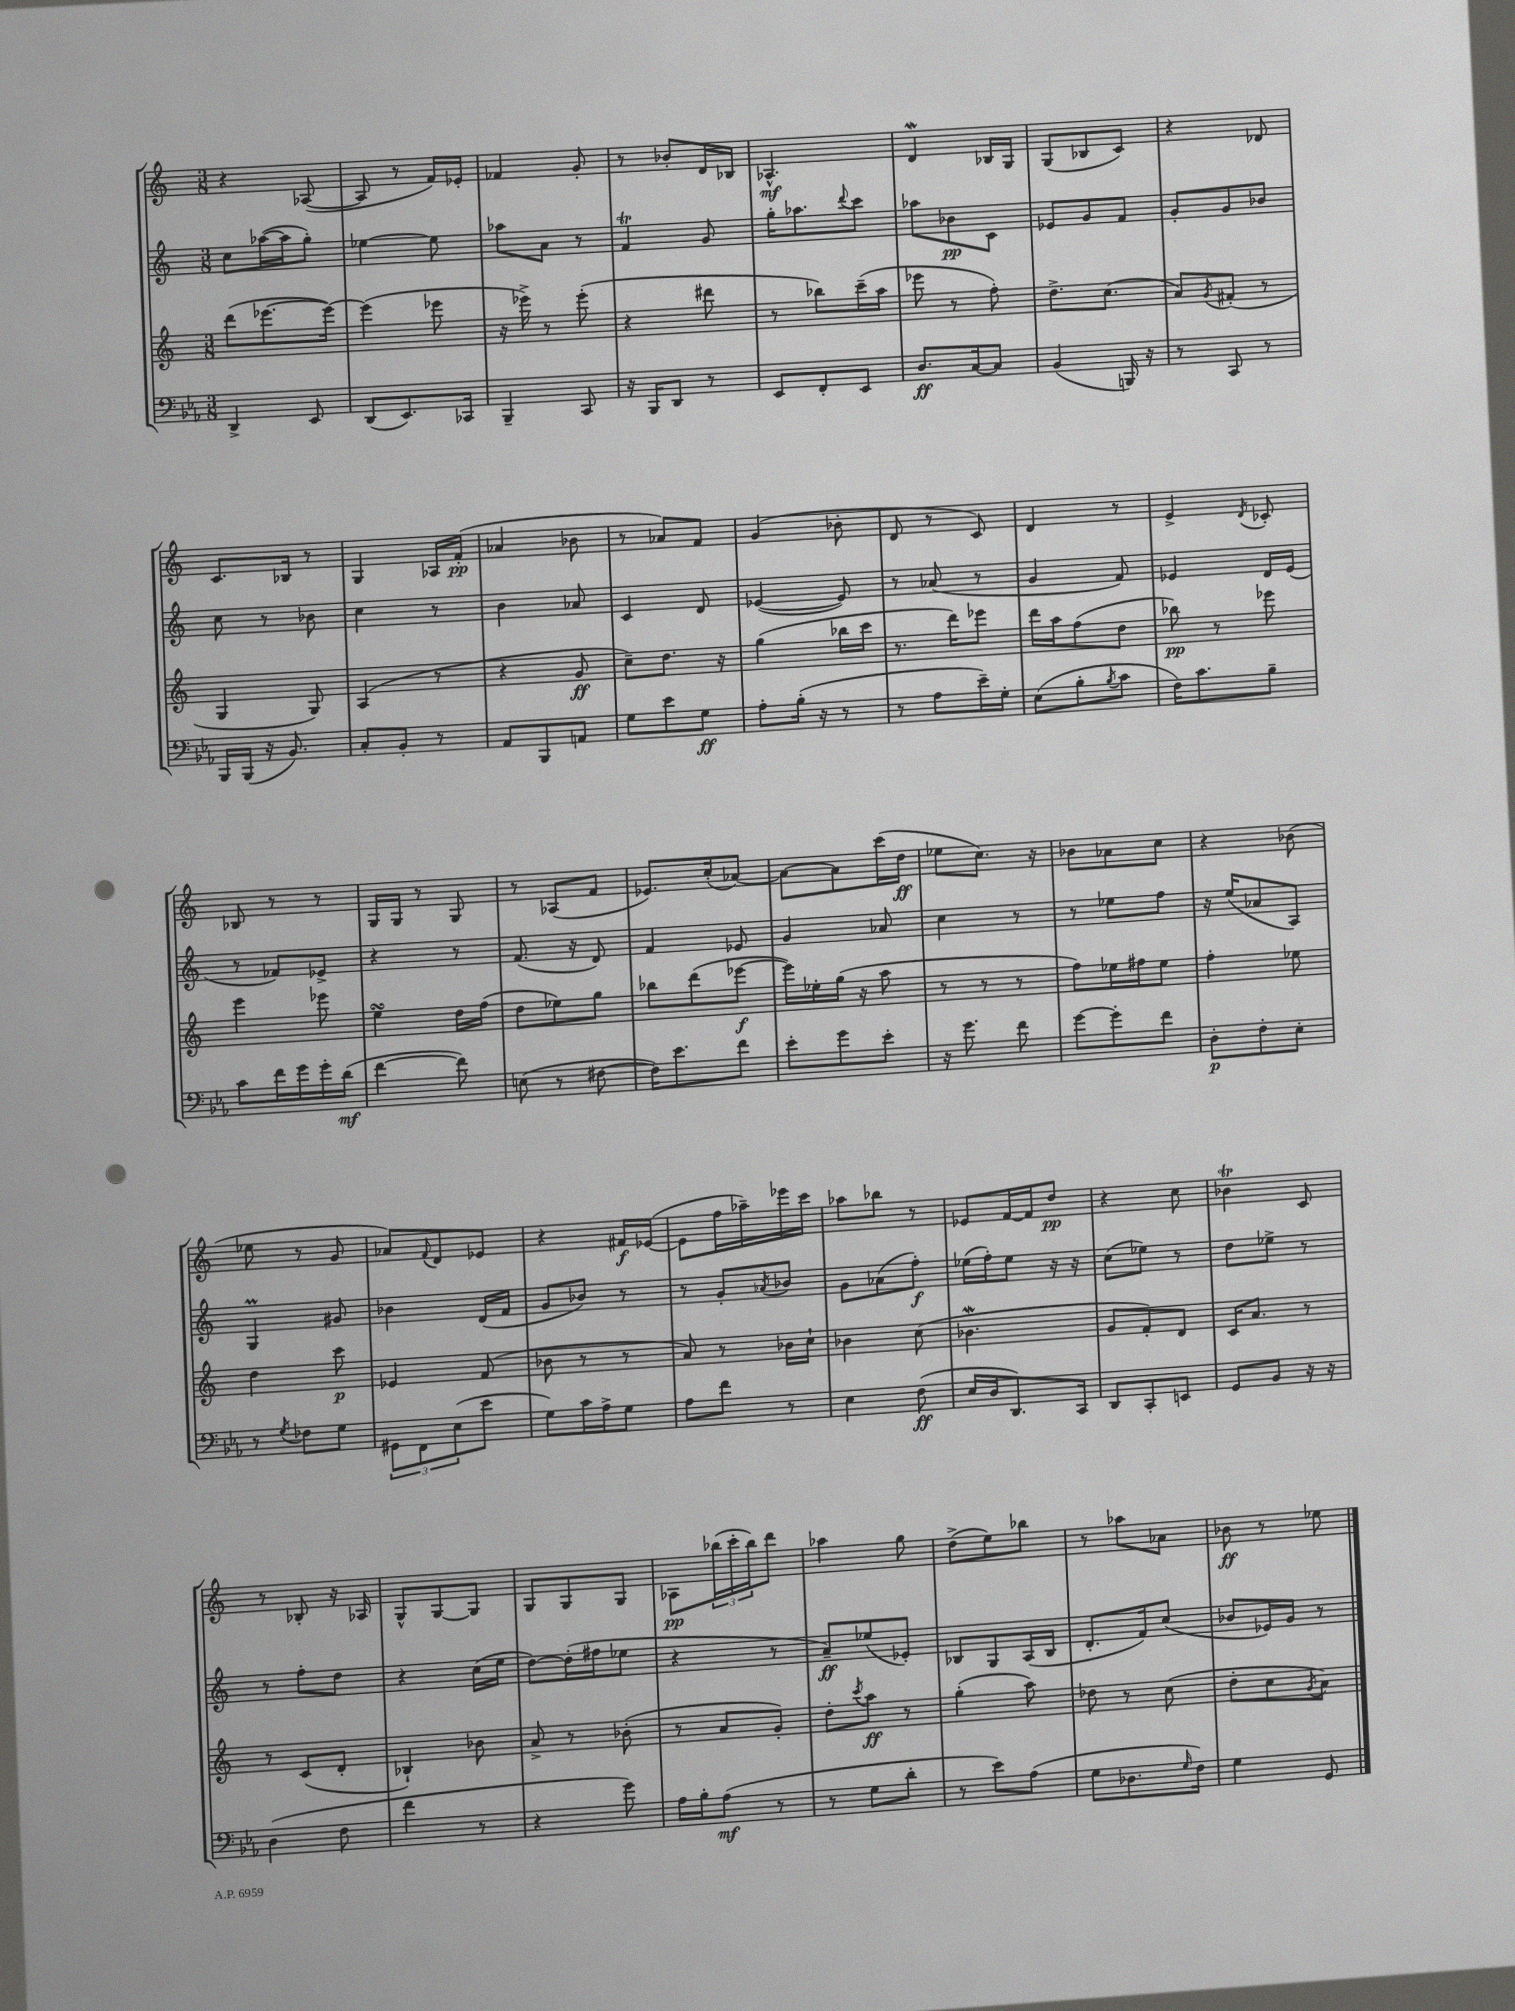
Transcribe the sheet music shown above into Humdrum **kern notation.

**kern	**kern	**kern	**kern
*staff4	*staff3	*staff2	*staff1
*clefF4	*clefG2	*clefG2	*clefG2
*k[b-e-a-]	*k[]	*k[]	*k[]
*M3/8	*M3/8	*M3/8	*M3/8
4DD^	(8ddd	8cc	4r
.	[8.eee-	([16aa-	.
.	.	16aa-]	.
8EE-	.	8gg')	([8A-
.	16eee-_)	.	.
=	=	=	=
(8DD	(4eee-]	[4ee-	8A-]
8.EE-)	.	.	8r
.	8eee-	8ee-]	16f)
16CC-	.	.	16e-'
=	=	=	=
4BBB-~	16r	8aa-	4f-
.	16eee-^)	.	.
.	8r	8a	.
8CC	(8eee-'	8r	8g'
=	=	=	=
16r	4r	4f	8r
16BBB-	.	.	.
8DD	.	.	8b-'
8r	8ddd#	8g	16d
.	.	.	16B-
=	=	=	=
8EE-	8r	16gg'	4.A-^^
.	.	8.aa-	.
8FF'	8bb-)	.	.
.	.	8qqddd	.
8EE-	(16ccc~	8ccc	.
.	16aa	.	.
=	=	=	=
8.D	8eee-	8aa-	4d
.	8r	8b-	.
[16C	.	.	.
8C]	8ff')	8c	16B-
.	.	.	16G
=	=	=	=
(4BB-	8.dd^	8e-	(8G
.	.	8g	8B-
.	(8.cc	.	.
16BBB)	.	8f	8c)
16r	.	.	.
=	=	=	=
8r	8a)	8g'	4r
.	8qg	.	.
8CC	(8f#'	8g	.
8r	8r	8b-	8d-
=	=	=	=
16BBB-	4G	8cc	8.c
(16BBB-	.	.	.
16r	.	8r	.
8.BB-)	.	.	16B-
.	8G)	8b-	8r
=	=	=	=
8C'	(4A	4cc	4G
8BB-'	.	.	.
8r	8r	8r	16A-
.	.	.	(16f'
=	=	=	=
8AA-	4r	4b	4a-
8BBB-	.	.	.
8AA	8g	8a-	8b-
=	=	=	=
8G	8cc~)	4c	8r
8e-	8.dd	.	8a-)
8G	.	8d	8f
.	16r	.	.
=	=	=	=
8A-'	(4gg	([4e-	(4g
(16B-'	.	.	.
16r	.	.	.
8r	16bb-	8e-])	8b-'
.	16ccc	.	.
=	=	=	=
8r	8.r	8r	8d
8A-	.	(8a-	8r
.	16ddd)	.	.
16e-~)	8eee-	8r	8c)
16G'	.	.	.
=	=	=	=
(8E-	16ddd	4g	4d
.	16aa	.	.
8B-'	(8ff	.	.
8qB-	.	.	.
8c	8dd	8f)	8r
=	=	=	=
16F)	8bb-)	4e-	4e^
8.c	.	.	.
.	8r	.	.
.	.	.	8qd
8B-~	8eee-	16d	8c-'
.	.	(16e-	.
=	=	=	=
8c	4eee	8r	8B-
16f	.	8f-)	8r
16g	.	.	.
16g'	8eee-	8e-^	8r
(16d	.	.	.
=	=	=	=
[4f	4ee	4r	16G
.	.	.	16G
.	.	.	8r
8f])	16dd	8r	8G
.	(16ff	.	.
=	=	=	=
(8E	8dd	(8.f	8r
8r	8ee-)	.	(8A-
.	.	16r	.
[8F#	8gg	8d)	8f
=	=	=	=
16F#])	8bb-	4f	8.e-)
8.e-	.	.	.
.	(8ddd	.	.
.	.	.	(16cc'
8f	[8eee-	8e-	[8a-)
=	=	=	=
8e-'	16eee-])	4g	8a-_
.	16ee-'	.	.
8g	(16gg	.	8a-]
.	16r	.	.
8e-'	8aa	8a-	(16ccc
.	.	.	16dd
=	=	=	=
16r	8r	4cc	8ee-
8.g	.	.	.
.	8r	.	8.cc)
8f	8r	8r	.
.	.	.	16r
=	=	=	=
[8g	8ff)	8r	8b-
8g']	16ee-	8ee-	8a-
.	16ff#	.	.
8f	8ee-	8ff	8cc
=	=	=	=
8D'	4ff'	16r	4r
.	.	(16ee	.
8F'	.	8a-	.
8E-'	8ee-	8A)	(8b-
=	=	=	=
8r	4dd	4G	8ee-
8qG	.	.	.
8F-	.	.	8r
8G	8ccc	8g#	8g
=	=	=	=
12GG#	4e-	4b-	8a-)
12FF	.	.	.
.	.	.	8qqf
.	.	.	8d
(12E-	.	.	.
8e-	(8f	(16d	8e-
.	.	16f	.
=	=	=	=
8G)	8b-	8g	4r
16c	8r	8b-)	.
16A-^	.	.	.
8G	8r	8r	16f#
.	.	.	([16e-
=	=	=	=
8A-	8a)	8r	8e-]
8f	8r	8g'	16ff
.	.	.	16aa-~)
.	.	8qa-	.
8r	16b-	8b-	16eee-
.	16cc`	.	16ccc
=	=	=	=
4E-	4b-	8g	8aa-
.	.	(8a-	8bb-
(8F	(8cc	8ff')	8r
=	=	=	=
16E-	4.b-	(16ee-	8e-
16D	.	16ff')	.
8.DD)	.	8ee-	[16f
.	.	.	16f]
.	.	16r	8dd
16CC	.	16r	.
=	=	=	=
8DD	8g	(8cc	4r
8CC'	8f')	8ee-)	.
8EE	8d	8r	8cc
=	=	=	=
8GG	16c	8dd	4b-
.	8.a	.	.
8BB-	.	8ee-^	.
16r	8r	8r	8c
16r	.	.	.
=	=	=	=
(4D	8r	8r	8r
.	(8c	8ff'	8B-'
8F	8d'	8dd	16r
.	.	.	16A-
=	=	=	=
4f	4B-`)	4r	8G^^
.	.	.	[8G
8r	8b-	(16cc	8G]
.	.	16ee	.
=	=	=	=
4r	8a^	[8dd)	8G
.	8r	(16dd']	8G
.	.	16ff#	.
8g)	(8b-'	8ee-	8G
=	=	=	=
16A-	8r	4r	8A-
16B-'	.	.	.
(8A-	8a	.	(24bb-
.	.	.	24ccc'
.	.	.	24bb-)
8r	8g')	8r	8ddd
=	=	=	=
8r	8dd'	8a~)	4aa-
.	8qccc	.	.
8G	8aa	(8ee-	.
8d'	8r	8e-')	8gg
=	=	=	=
8r	(4gg'	8B-	(8dd^
8e-)	.	8G	8ee)
(8A-	8aa)	(16A	8bb-
.	.	16B-	.
=	=	=	=
8G	8dd-	8.d'	8r
8.D-	8r	.	8aa-
.	.	16f)	.
.	(8cc	(8cc	8a-
16qqG	.	.	.
16F)	.	.	.
=	=	=	=
4G	8dd'	8b-	8b-
.	8cc	16e-)	8r
.	.	16g	.
.	8qg	.	.
8GG	8a)	8r	8ee-
==	==	==	==
*-	*-	*-	*-
